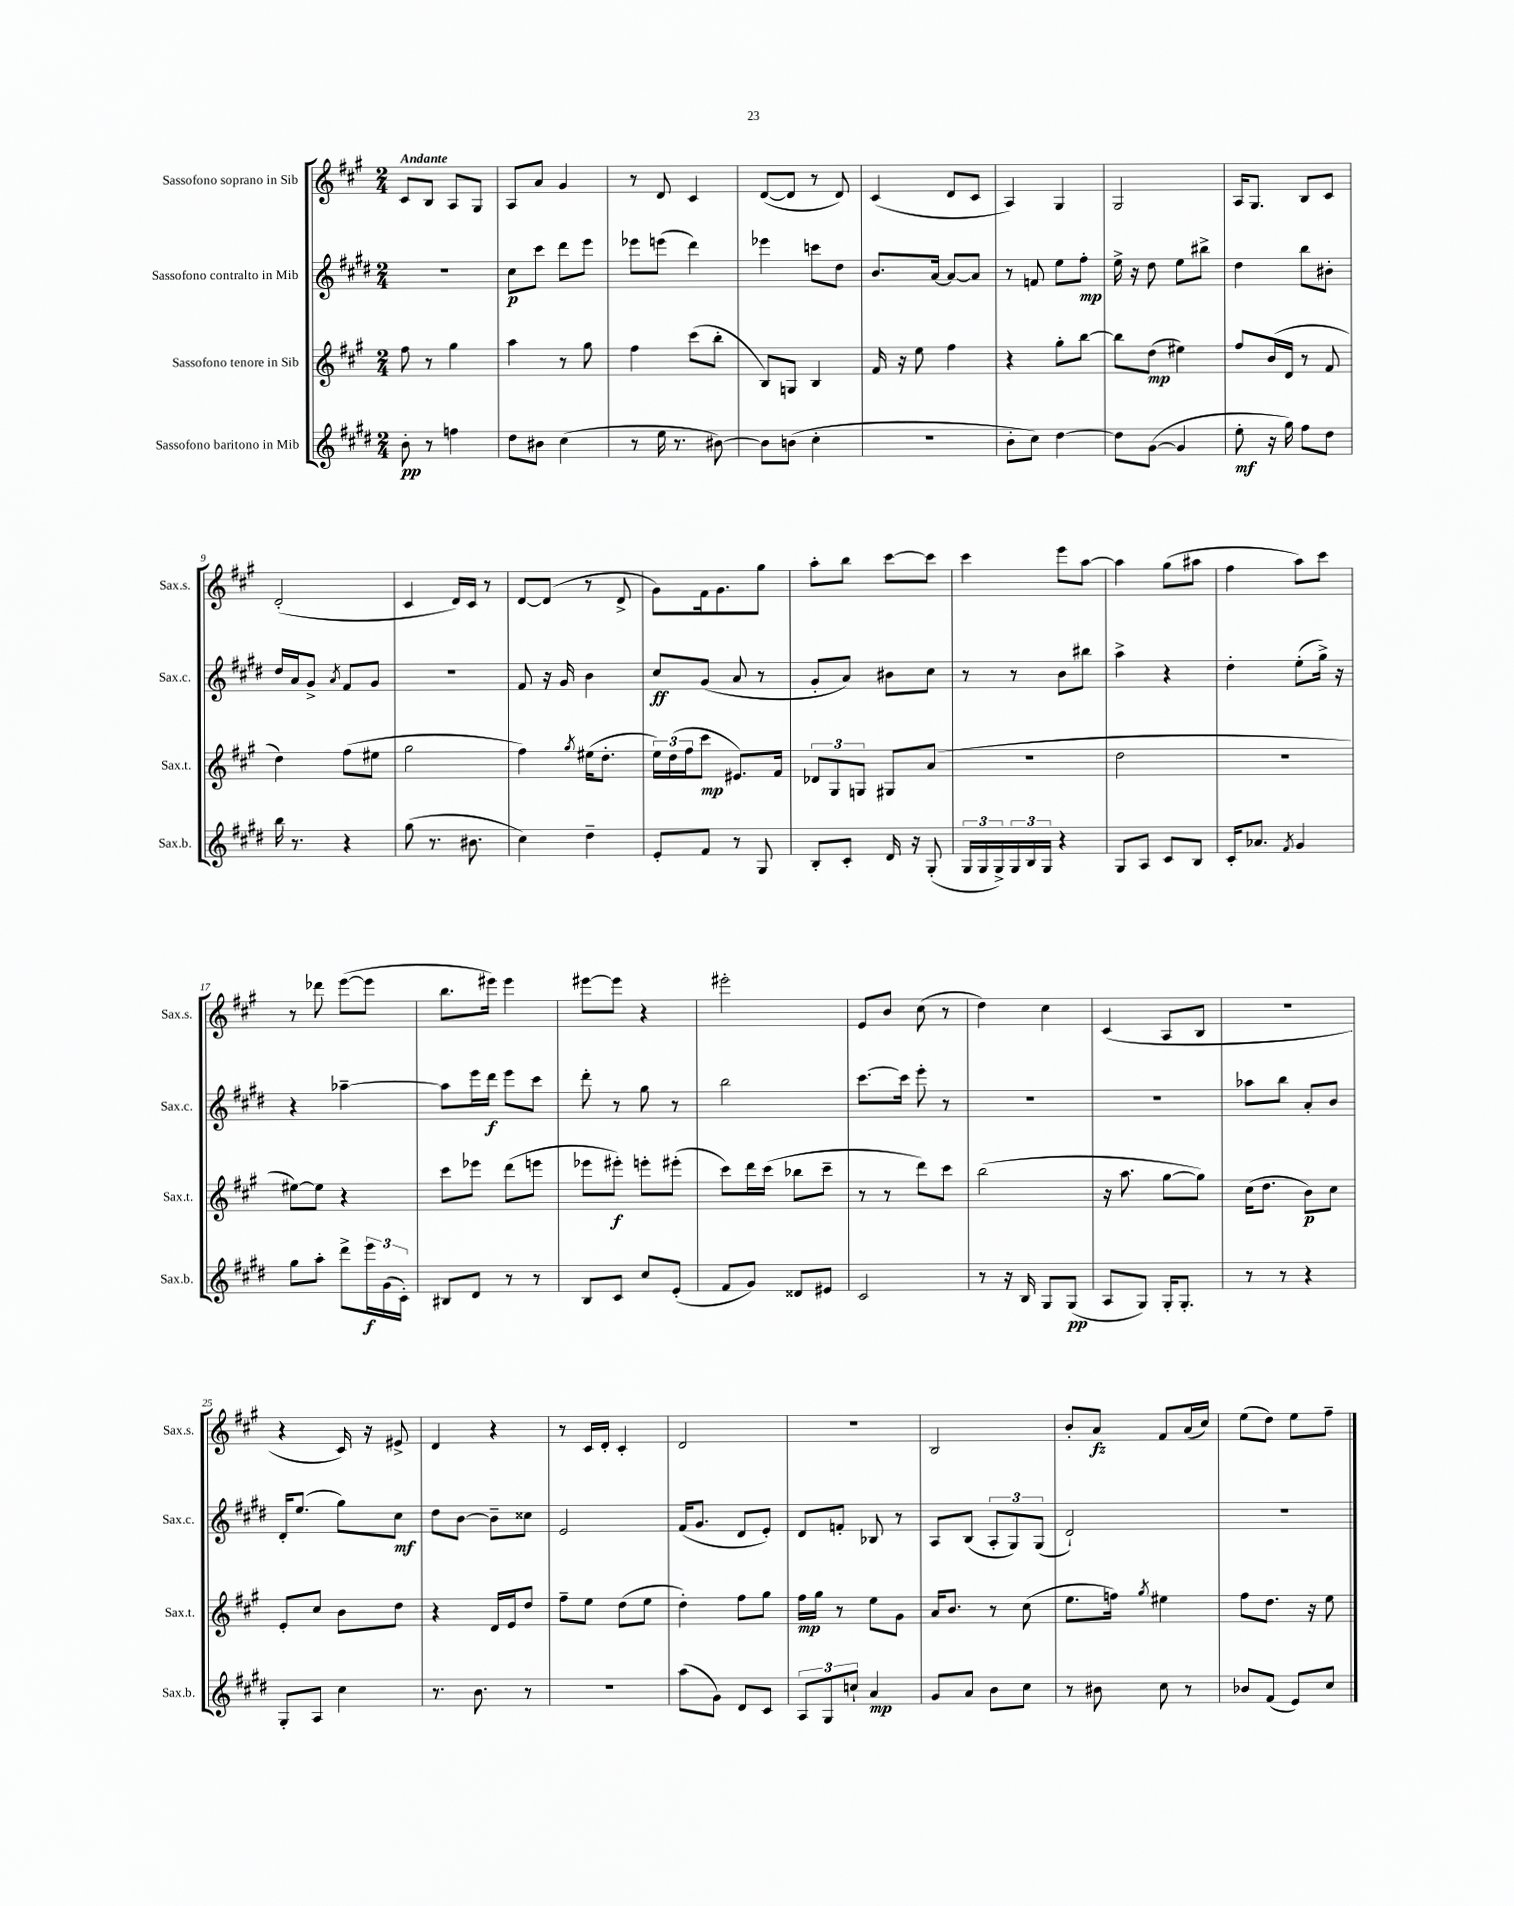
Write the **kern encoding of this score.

**kern	**dynam	**kern	**dynam	**kern	**dynam	**kern	**dynam
*part4	*part4	*part3	*part3	*part2	*part2	*part1	*part1
*staff4	*staff4	*staff3	*staff3	*staff2	*staff2	*staff1	*staff1
*I"Sassofono baritono in Mib	*	*I"Sassofono tenore in Sib	*	*I"Sassofono contralto in Mib	*	*I"Sassofono soprano in Sib	*
*I'Sax.b.	*	*I'Sax.t.	*	*I'Sax.c.	*	*I'Sax.s.	*
*clefG2	*	*clefG2	*	*clefG2	*	*clefG2	*
*k[f#c#g#d#]	*	*k[f#c#g#]	*	*k[f#c#g#d#]	*	*k[f#c#g#]	*
*M2/4	*	*M2/4	*	*M2/4	*	*M2/4	*
=1	=1	=1	=1	=1	=1	=1	=1
!	!	!	!	!	!	!LO:TX:a:B:t=Andante	!
8b'\	pp	8ff#\	.	2r	.	8c#/L	.
8r	.	8r	.	.	.	8B/J	.
4ffn\	.	4gg#\	.	.	.	8A/L	.
.	.	.	.	.	.	8G#/J	.
=2	=2	=2	=2	=2	=2	=2	=2
8dd#\L	.	4aa\	.	8cc#\L	p	8A/L	.
8b#X\J	.	.	.	8ccc#\J	.	8a/J	.
(4cc#\	.	8r	.	8ddd#\L	.	4g#/	.
.	.	8gg#\	.	8eee\J	.	.	.
=3	=3	=3	=3	=3	=3	=3	=3
8r	.	4ff#\	.	8eee-X\L	.	8r	.
16ee\	.	.	.	(8eeen\J	.	8d/	.
8.r	.	.	.	.	.	.	.
.	.	(8ccc#\L	.	4ddd#\)	.	4c#/	.
[8b#X\)	.	8bb'\J	.	.	.	.	.
=4	=4	=4	=4	=4	=4	=4	=4
8b#\L]	.	8B/L)	.	4eee-X\	.	([8d/L	.
(8bn\J	.	8Gn/J	.	.	.	8d/J]	.
4cc#'\	.	4B/	.	8cccn\L	.	8r	.
.	.	.	.	8dd#\J	.	8d/)	.
=5	=5	=5	=5	=5	=5	=5	=5
2r	.	16f#/	.	8.b/L	.	(4c#/	.
.	.	16r	.	.	.	.	.
.	.	8ee\	.	.	.	.	.
.	.	.	.	[16a/Jk	.	.	.
.	.	4ff#\	.	8a/L_	.	8d/L	.
.	.	.	.	8a/J]	.	8c#/J	.
=6	=6	=6	=6	=6	=6	=6	=6
8b'\L	.	4r	.	8r	.	4A/)	.
8cc#\J)	.	.	.	8fn/	.	.	.
[4dd#\	.	8gg#'\L	.	8ee\L	.	4G#/	.
.	.	[8bb\J	.	8ff#'\J	mp	.	.
=7	=7	=7	=7	=7	=7	=7	=7
8dd#\L]	.	8bb\L]	.	16ee^\	.	2G#/	.
.	.	.	.	16r	.	.	.
([8g#\J	.	(8dd\J	mp	8dd#\	.	.	.
4g#/]	.	4ee#X\)	.	8ee\L	.	.	.
.	.	.	.	8bb#X^\J	.	.	.
=8	=8	=8	=8	=8	=8	=8	=8
8ee'\	mf	8ff#/L	.	4dd#\	.	16A/KL	.
.	.	.	.	.	.	8.G#/J	.
16r	.	(16b/L	.	.	.	.	.
16gg#\)	.	16d/JJ	.	.	.	.	.
8ff#\L	.	8r	.	8bb\L	.	8B/L	.
8dd#\J	.	8f#/	.	8b#X'\J	.	8c#/J	.
!!LO:LB:g=z
=9	=9	=9	=9	=9	=9	=9	=9
16bb\	.	4dd\)	.	16dd#/LL	.	(2d'/	.
8.r	.	.	.	16a/J	.	.	.
.	.	.	.	8g#^/J	.	.	.
.	.	.	.	8qa/	.	.	.
4r	.	(8ff#\L	.	8f#/L	.	.	.
.	.	8ee#X\J	.	8g#/J	.	.	.
=10	=10	=10	=10	=10	=10	=10	=10
(8gg#\	.	2gg#\	.	2r	.	4c#/	.
8.r	.	.	.	.	.	.	.
.	.	.	.	.	.	16d/LL)	.
8.b#X\	.	.	.	.	.	16c#/JJ	.
.	.	.	.	.	.	8r	.
=11	=11	=11	=11	=11	=11	=11	=11
4cc#\)	.	4ff#\)	.	8f#/	.	[8d/L	.
.	.	.	.	16r	.	(8d/J]	.
.	.	.	.	16g#/	.	.	.
.	.	8qgg#/	.	.	.	.	.
4dd#~\	.	(16ee#X\KL	.	4b\	.	8r	.
.	.	8.dd'\J	.	.	.	.	.
.	.	.	.	.	.	8d^/	.
=12	=12	=12	=12	=12	=12	=12	=12
8e'/L	.	24ee\LL)	.	8cc#/L	ff	8g#\L)	.
.	.	(24dd\	.	.	.	.	.
.	.	24ff#\J	.	.	.	.	.
8f#/J	.	8ccc#\J	mp	(8g#/J	.	16f#\k	.
.	.	.	.	.	.	8.g#\	.
8r	.	8.e#X/L)	.	8a/	.	.	.
8G#/	.	.	.	8r	.	8gg#\J	.
.	.	16f#/Jk	.	.	.	.	.
=13	=13	=13	=13	=13	=13	=13	=13
8B'/L	.	12d-X/L	.	8g#'/L	.	8aa'\L	.
.	.	12G#/	.	.	.	.	.
8c#'/J	.	.	.	8a/J)	.	8bb\J	.
.	.	12Gn/J	.	.	.	.	.
16d#/	.	8G#X/L	.	8b#X\L	.	[8ccc#\L	.
16r	.	.	.	.	.	.	.
(8G#'/	.	(8a/J	.	8cc#\J	.	8ccc#\J]	.
=14	=14	=14	=14	=14	=14	=14	=14
24G#/LL	.	2r	.	8r	.	4ccc#\	.
24G#/	.	.	.	.	.	.	.
24G#^/)	.	.	.	.	.	.	.
24G#/	.	.	.	8r	.	.	.
24B/	.	.	.	.	.	.	.
24G#/JJ	.	.	.	.	.	.	.
4r	.	.	.	8b\L	.	8eee\L	.
.	.	.	.	8bb#X\J	.	[8aa\J	.
=15	=15	=15	=15	=15	=15	=15	=15
8G#/L	.	2dd\	.	4aa^\	.	4aa\]	.
8A/J	.	.	.	.	.	.	.
8c#/L	.	.	.	4r	.	(8gg#\L	.
8B/J	.	.	.	.	.	8aa#X\J	.
=16	=16	=16	=16	=16	=16	=16	=16
16c#'/KL	.	2r	.	4dd#'\	.	4ff#\	.
8.a-X/J	.	.	.	.	.	.	.
8qf#/	.	.	.	.	.	.	.
4g#/	.	.	.	(8ee'\L	.	8aa\L)	.
.	.	.	.	16gg#^\Jk)	.	8ccc#\J	.
.	.	.	.	16r	.	.	.
!!LO:LB:g=z
=17	=17	=17	=17	=17	=17	=17	=17
8gg#\L	.	[8ee#X\L)	.	4r	.	8r	.
8aa'\J	.	8ee#\J]	.	.	.	8ddd-X\	.
8ddd#^\L	.	4r	.	[4aa-X~\	.	([8eee\L	.
24eee\L	f	.	.	.	.	8eee\J]	.
(24g#\	.	.	.	.	.	.	.
24c#'\JJ)	.	.	.	.	.	.	.
=18	=18	=18	=18	=18	=18	=18	=18
8B#X/L	.	8ccc#\L	.	8aa-\L]	.	8.bb\L	.
8d#/J	.	8eee-X\J	.	16eee\L	.	.	.
.	.	.	.	16ddd#\JJ	f	16eee#X\Jk)	.
8r	.	(8ddd\L	.	8eee\L	.	4eee#\	.
8r	.	8eeen\J	.	8ccc#\J	.	.	.
=19	=19	=19	=19	=19	=19	=19	=19
8B/L	.	8eee-X\L	.	8ddd#'\	.	[8eee#X\L	.
8c#/J	.	8eee#X'\J)	f	8r	.	8eee#\J]	.
8cc#/L	.	8eeen'\L	.	8gg#\	.	4r	.
(8e'/J	.	(8eee#X'\J	.	8r	.	.	.
=20	=20	=20	=20	=20	=20	=20	=20
8f#/L	.	8ccc#\L)	.	2bb\	.	2eee#X'\	.
8g#/J)	.	16ddd\L	.	.	.	.	.
.	.	(16ccc#\JJ	.	.	.	.	.
8d##X/L	.	8bb-X\L	.	.	.	.	.
8e#X/J	.	8ccc#~\J	.	.	.	.	.
=21	=21	=21	=21	=21	=21	=21	=21
2c#/	.	8r	.	[8.ccc#\L	.	8e/L	.
.	.	8r	.	.	.	8b/J	.
.	.	.	.	16ccc#\Jk]	.	.	.
.	.	8ddd\L)	.	8eee'\	.	(8cc#\	.
.	.	8ccc#\J	.	8r	.	8r	.
=22	=22	=22	=22	=22	=22	=22	=22
8r	.	(2bb\	.	2r	.	4dd\)	.
16r	.	.	.	.	.	.	.
16B/	.	.	.	.	.	.	.
8G#/L	.	.	.	.	.	4cc#\	.
(8G#/J	pp	.	.	.	.	.	.
=23	=23	=23	=23	=23	=23	=23	=23
8A/L	.	16r	.	2r	.	(4c#/	.
.	.	8.aa\	.	.	.	.	.
8G#/J)	.	.	.	.	.	.	.
16G#'/KL	.	[8gg#\L	.	.	.	8A/L	.
8.G#'/J	.	.	.	.	.	.	.
.	.	8gg#\J])	.	.	.	8B/J	.
=24	=24	=24	=24	=24	=24	=24	=24
8r	.	(16cc#\KL	.	8aa-X\L	.	2r	.
.	.	8.dd\J	.	.	.	.	.
8r	.	.	.	8bb\J	.	.	.
4r	.	8b\L)	p	8a'/L	.	.	.
.	.	8cc#\J	.	8b/J	.	.	.
!!LO:LB:g=z
=25	=25	=25	=25	=25	=25	=25	=25
8G#'/L	.	8e'/L	.	16d#'/KL	.	4r	.
.	.	.	.	(8.ee/J	.	.	.
8A/J	.	8cc#/J	.	.	.	.	.
4cc#\	.	8b\L	.	8gg#\L)	.	16c#/)	.
.	.	.	.	.	.	16r	.
.	.	8dd\J	.	8cc#\J	mf	8e#X^/	.
=26	=26	=26	=26	=26	=26	=26	=26
8.r	.	4r	.	8dd#\L	.	4d/	.
.	.	.	.	[8b\J	.	.	.
8.b\	.	.	.	.	.	.	.
.	.	16d/LL	.	8b~\L]	.	4r	.
.	.	16e/J	.	.	.	.	.
8r	.	8dd/J	.	8cc##X\J	.	.	.
=27	=27	=27	=27	=27	=27	=27	=27
2r	.	8ff#~\L	.	2e/	.	8r	.
.	.	8ee\J	.	.	.	16c#/LL	.
.	.	.	.	.	.	16d'/JJ	.
.	.	(8dd\L	.	.	.	4c#'/	.
.	.	8ee\J	.	.	.	.	.
=28	=28	=28	=28	=28	=28	=28	=28
(8aa\L	.	4dd'\)	.	(16f#/KL	.	2d/	.
.	.	.	.	8.g#/J	.	.	.
8g#\J)	.	.	.	.	.	.	.
8d#/L	.	8ff#\L	.	8d#/L	.	.	.
8c#/J	.	8gg#\J	.	8e'/J)	.	.	.
=29	=29	=29	=29	=29	=29	=29	=29
12A/L	.	16ff#\LL	mp	8d#/L	.	2r	.
.	.	16gg#\JJ	.	.	.	.	.
12G#/	.	.	.	.	.	.	.
.	.	8r	.	8fn'/J	.	.	.
12ccn`/J	.	.	.	.	.	.	.
4a/	mp	8ee\L	.	8B-X/	.	.	.
.	.	8g#\J	.	8r	.	.	.
=30	=30	=30	=30	=30	=30	=30	=30
8g#/L	.	16a/KL	.	8A/L	.	2B/	.
.	.	8.b/J	.	.	.	.	.
8a/J	.	.	.	(8B/J	.	.	.
8b\L	.	8r	.	12A'/L	.	.	.
.	.	.	.	12G#/)	.	.	.
8cc#\J	.	(8cc#\	.	.	.	.	.
.	.	.	.	(12G#/J	.	.	.
=31	=31	=31	=31	=31	=31	=31	=31
8r	.	8.ee\L	.	2d#`/)	.	8b'/L	.
8b#X\	.	.	.	.	.	8a/J	fz
.	.	16ffn\Jk)	.	.	.	.	.
.	.	8qgg#/	.	.	.	.	.
8cc#\	.	4ee#X\	.	.	.	8f#/L	.
8r	.	.	.	.	.	(16a/L	.
.	.	.	.	.	.	16cc#/JJ)	.
=32	=32	=32	=32	=32	=32	=32	=32
8b-X/L	.	8ff#\L	.	2r	.	(8ee\L	.
(8f#/J	.	8.dd\J	.	.	.	8dd\J)	.
8e/L)	.	.	.	.	.	8ee\L	.
.	.	16r	.	.	.	.	.
8cc#/J	.	8ee\	.	.	.	8ff#~\J	.
==	==	==	==	==	==	==	==
*-	*-	*-	*-	*-	*-	*-	*-
